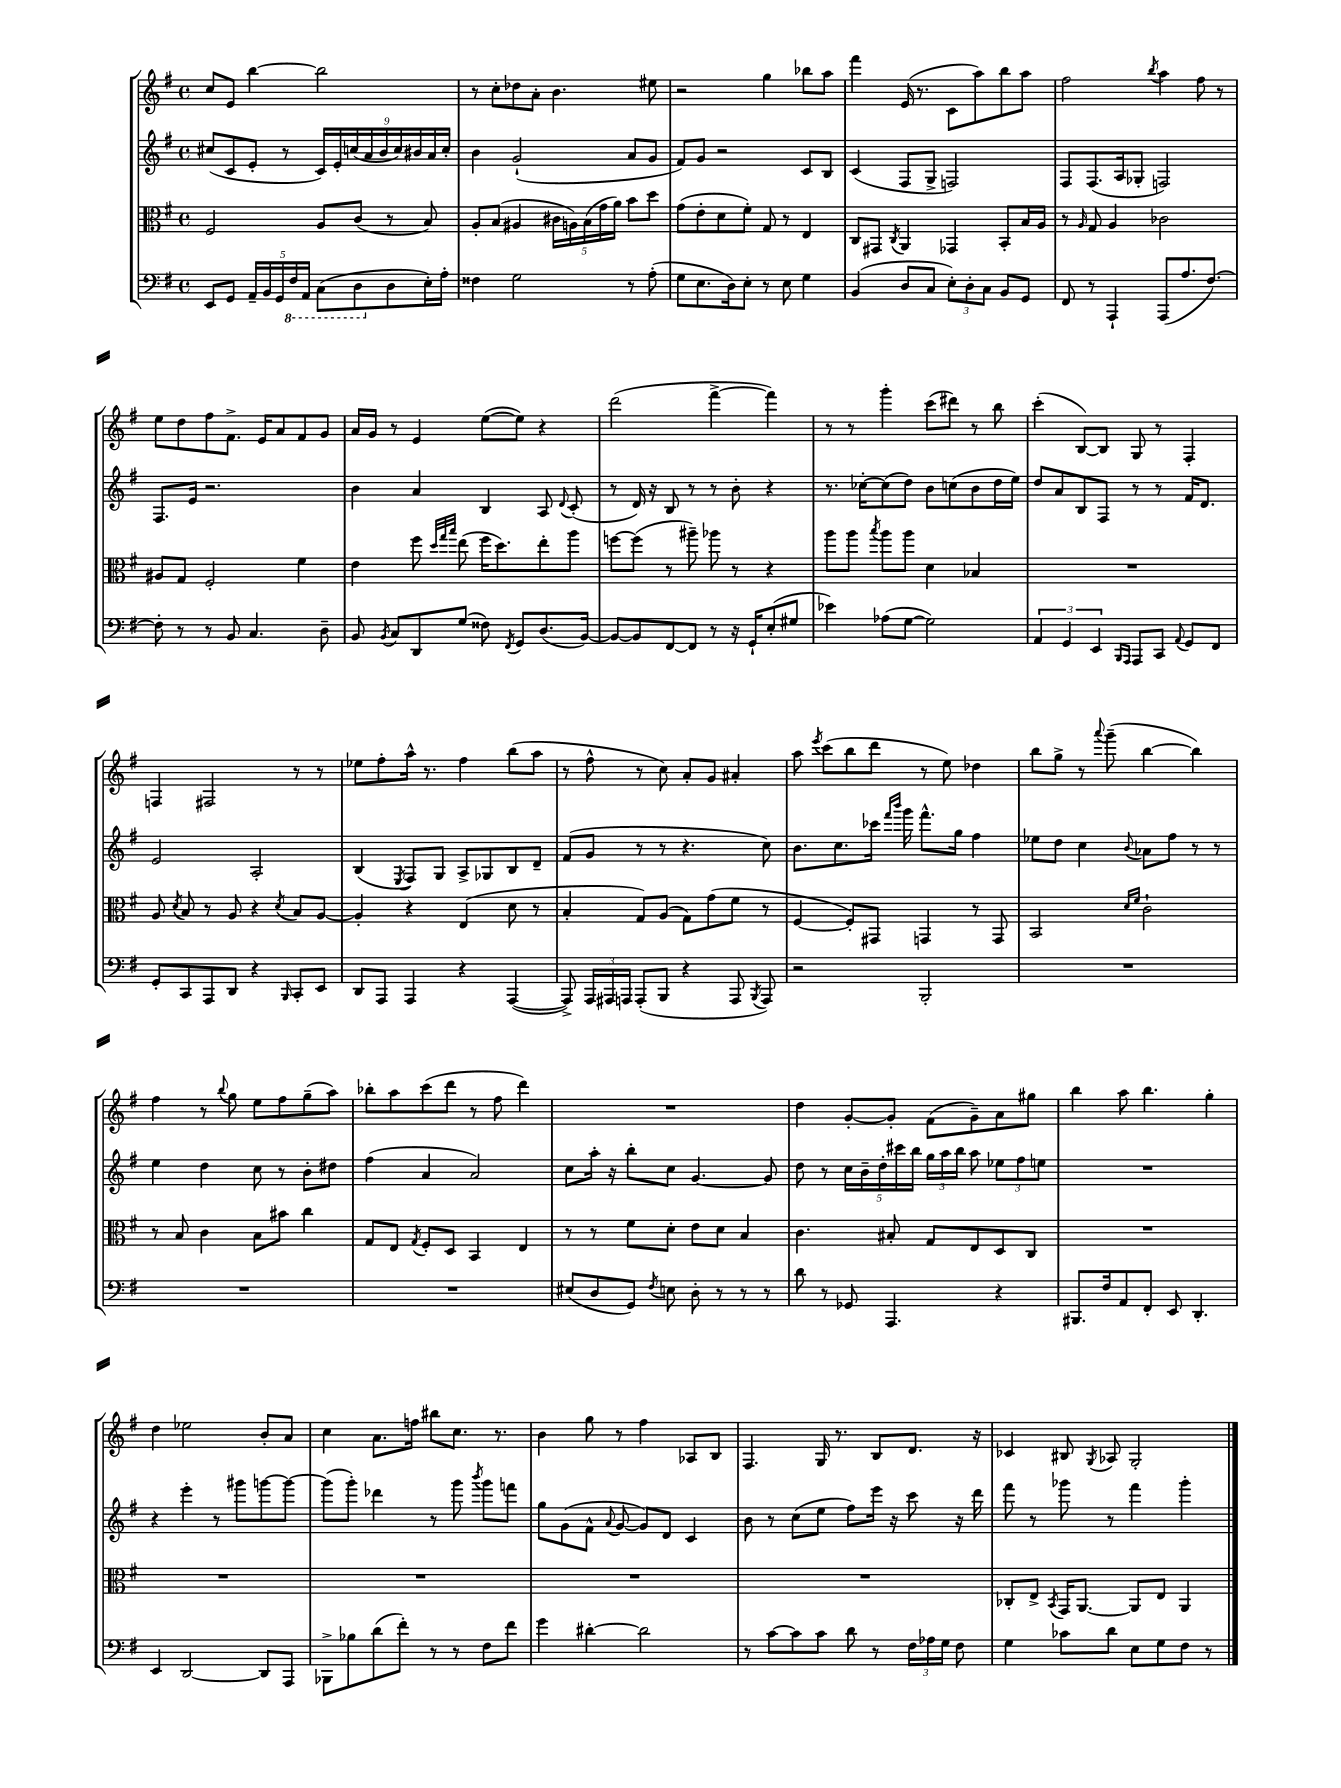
<<
\new StaffGroup <<
\new Staff = "s0" {
    \clef treble \key g \major \defaultTimeSignature \time 4/4
    \autoBeamOff c''8[ e'8] b''4~ b''2 |
    r8 c''8[-. des''8 a'8]-. b'4. eis''8 |
    r2 g''4 bes''8[ a''8] |
    fis'''4 e'16( r8. c'8[ a''8) b''8 a''8] |
    fis''2 \acciaccatura { b''8 } a''4 fis''8 r8 |
    e''8[ d''8 fis''8 fis'8.]-> e'16[ a'8 fis'8 g'8] |
    a'16[ g'16] r8 e'4 e''8[~( e''8]) r4 |
    d'''2( fis'''4~-> fis'''4) |
    r8 r8 g'''4-. c'''8[( dis'''8]) r8 b''8 |
    c'''4-.( b8[~) b8] g8 r8 fis4-. |
    f4 fis2 r8 r8 |
    ees''8[ fis''8-. a''16]-^ r8. fis''4 b''8[( a''8] |
    r8 fis''8-^ r8 c''8) a'8[-. g'8] ais'4-. |
    a''8 \acciaccatura { e'''8 } c'''8[( b''8 d'''8] r8 e''8) des''4 |
    b''8[ g''8]-> r8 \appoggiatura { a'''8 } g'''8--( b''4~ b''4) |
    fis''4 r8 \appoggiatura { b''8 } g''8 e''8[ fis''8 g''8--( a''8]) |
    bes''8[-. a''8 c'''8( d'''8] r8 fis''8 d'''4) |
    R1 |
    d''4 g'8[~-. g'8]-. fis'8[( g'8--) a'8 gis''8] |
    b''4 a''8 b''4. g''4-. |
    d''4 ees''2 b'8[-. a'8] |
    c''4 a'8.[ f''16] bis''8[ c''8.] r8. |
    b'4 g''8 r8 fis''4 aes8[ b8] |
    fis4. g16 r8. b8[ d'8.] r16 |
    ces'4 bis8 \acciaccatura { g8 } aes8 g2-. \bar "|." |
}
\new Staff = "s1" {
    \clef treble \key g \major \defaultTimeSignature \time 4/4
    \autoBeamOff cis''8[( c'8 e'8]-. r8 \tuplet 9/8 { c'16[) e'16-. c''16( a'16 b'16 c''16) bis'16 a'16 c''16]-. } |
    b'4 g'2-!( a'8[ g'8] |
    fis'8[) g'8] r2 c'8[ b8] |
    c'4( fis8[ g8]-> f2) |
    fis8[ fis8.( a16 ges8]-. f2) |
    fis8.[ e'16] r2. |
    b'4 a'4 b4 a8 \appoggiatura { d'8 } c'8-.( |
    r8 d'16) r16 b8 r8 r8 b'8-. r4 |
    r8. ces''16[~-. ces''8( d''8]) b'8[ c''8( b'8 d''16 e''16]) |
    d''8[ a'8 b8 fis8] r8 r8 fis'16[ d'8.] |
    e'2 a2-. |
    b4( \acciaccatura { e8 } fis8[) g8] a8[-> ges8 b8 d'8]-- |
    fis'8[( g'8] r8 r8 r4. c''8) |
    b'8.[ c''8. ces'''16] \grace { fis'''16[ b'''16] } g'''16 fis'''8.[-^ g''16] fis''4 |
    ees''8[ d''8] c''4 \appoggiatura { b'8 } aes'8[ fis''8] r8 r8 |
    e''4 d''4 c''8 r8 b'8[-. dis''8] |
    fis''4( a'4 a'2) |
    c''8[ a''16]-. r16 b''8[-. c''8] g'4.~ g'8 |
    d''8 r8 \tuplet 5/4 { c''16[ b'16-- d''16-. cis'''16 b''16] } \tuplet 3/2 { g''16[ a''16 b''16] } a''8 \tuplet 3/2 { ees''8[ fis''8 e''8] } |
    R1 |
    r4 e'''4-. r8 gis'''8[ g'''8~ g'''8]~ |
    g'''8[( g'''8]-.) des'''4 r8 g'''8 \acciaccatura { b'''8 } g'''8[ f'''8] |
    g''8[ g'8( fis'8]-^ \appoggiatura { a'8 } g'8~ g'8[) d'8] c'4 |
    b'8 r8 c''8[( e''8] fis''8[) e'''16] r16 c'''8 r16 d'''16 |
    fis'''8 r8 ges'''8 r8 fis'''4 ges'''4-. \bar "|." |
}
\new Staff = "s2" {
    \clef alto \key g \major \defaultTimeSignature \time 4/4
    \autoBeamOff fis2 a8[ c'8]( r8 b8) |
    a8[-. b8]( ais4 \tuplet 5/4 { cis'16[ a16) b16( g'16 a'16]) } b'8[ d''8] |
    g'8[( e'8-. d'8 fis'8]-.) g8 r8 e4 |
    c8[ gis,8] \acciaccatura { c8 } a,4 ges,4 b,8[-. b16 a16] |
    r8 \grace { a16 } g8 a4 ces'2 |
    ais8[ g8] fis2-. fis'4 |
    e'4 fis''8 \grace { d''32[ g''32 b''32] } e''8( fis''16[ d''8.) e''8-. a''8] |
    f''8[~ f''8]( r8 ais''8--) aes''8 r8 r4 |
    a''8[ a''8] \acciaccatura { b''8 } a''8[ a''8] d'4 bes4 |
    R1 |
    a8 \acciaccatura { d'8 } b8 r8 a8 r4 \acciaccatura { d'8 } b8[ a8]~ |
    a4-. r4 e4( d'8 r8 |
    b4-. g8[) a8]( g8[) g'8( fis'8] r8 |
    fis4~ fis8[-.) gis,8] g,4 r8 g,8 |
    b,2 \grace { d'16[ fis'16] } c'2-! |
    r8 b8 c'4 b8[ bis'8] c''4 |
    g8[ e8] \acciaccatura { g8 } fis8[-. d8] b,4 e4 |
    r8 r8 fis'8[ d'8]-. e'8[ d'8] b4 |
    c'4. bis8-. g8[ e8 d8 c8] |
    R1 |
    R1 |
    R1 |
    R1 |
    R1 |
    ces8[-. e8]-> \acciaccatura { b,8 } g,16[ a,8.]~ a,8[ e8] a,4 \bar "|." |
}
\new Staff = "s3" {
    \clef bass \key g \major \defaultTimeSignature \time 4/4
    \autoBeamOff e,8[ g,8] \tuplet 5/4 { a,16[-- b,16 g,16 \ottava #-1 fis,16 a,,16] } c,8[( d,8 \ottava #0 d8 e16-.) a16]-. |
    fisis4 g2 r8 a8-.( |
    g8[ e8. d16) e8]-. r8 e8 g4 |
    b,4( d8[ c8] \tuplet 3/2 { e8[-.) d8-. c8] } b,8[ g,8] |
    fis,8 r8 a,,4-! a,,8[( a8. fis8.]~) |
    fis8-. r8 r8 b,8 c4. d8-- |
    b,8 \acciaccatura { b,8 } c8[ d,8 g8]( fisis8) \acciaccatura { fis,8 } g,8[ d8.( b,16]~) |
    b,8[~ b,8 fis,8~ fis,8] r8 r16 g,16[-! e8-.( gis8] |
    ees'4) aes8[( g8]~ g2) |
    \tuplet 3/2 { a,4 g,4 e,4 } \grace { b,,16[ a,,16] } a,,8[ c,8] \appoggiatura { a,8 } g,8[ fis,8] |
    g,8[-. c,8 a,,8 d,8] r4 \grace { b,,16 } c,8[-. e,8] |
    d,8[ a,,8] a,,4 r4 a,,4~( |
    a,,8->) \tuplet 3/2 { a,,16[ ais,,16 a,,16] } a,,8[-.( b,,8] r4 a,,8 \acciaccatura { b,,8 } a,,8) |
    r2 b,,2-. |
    R1 |
    R1 |
    R1 |
    eis8[( d8 g,8]) \acciaccatura { fis8 } e8 d8-. r8 r8 r8 |
    d'8 r8 ges,8 a,,4. r4 |
    bis,,8.[ fis16 a,8 fis,8]-. e,8 d,4.-. |
    e,4 d,2~ d,8[ a,,8] |
    bes,,8[-> bes8 d'8( fis'8]-.) r8 r8 fis8[ fis'8] |
    g'4 dis'4~-. dis'2 |
    r8 c'8[~ c'8 c'8] d'8 r8 \tuplet 3/2 { fis16[ aes16 g16] } fis8 |
    g4 ces'8[ d'8] e8[ g8 fis8] r8 \bar "|." |
}
>>
>>
\layout { \context { \Score \remove "Bar_number_engraver" } }
